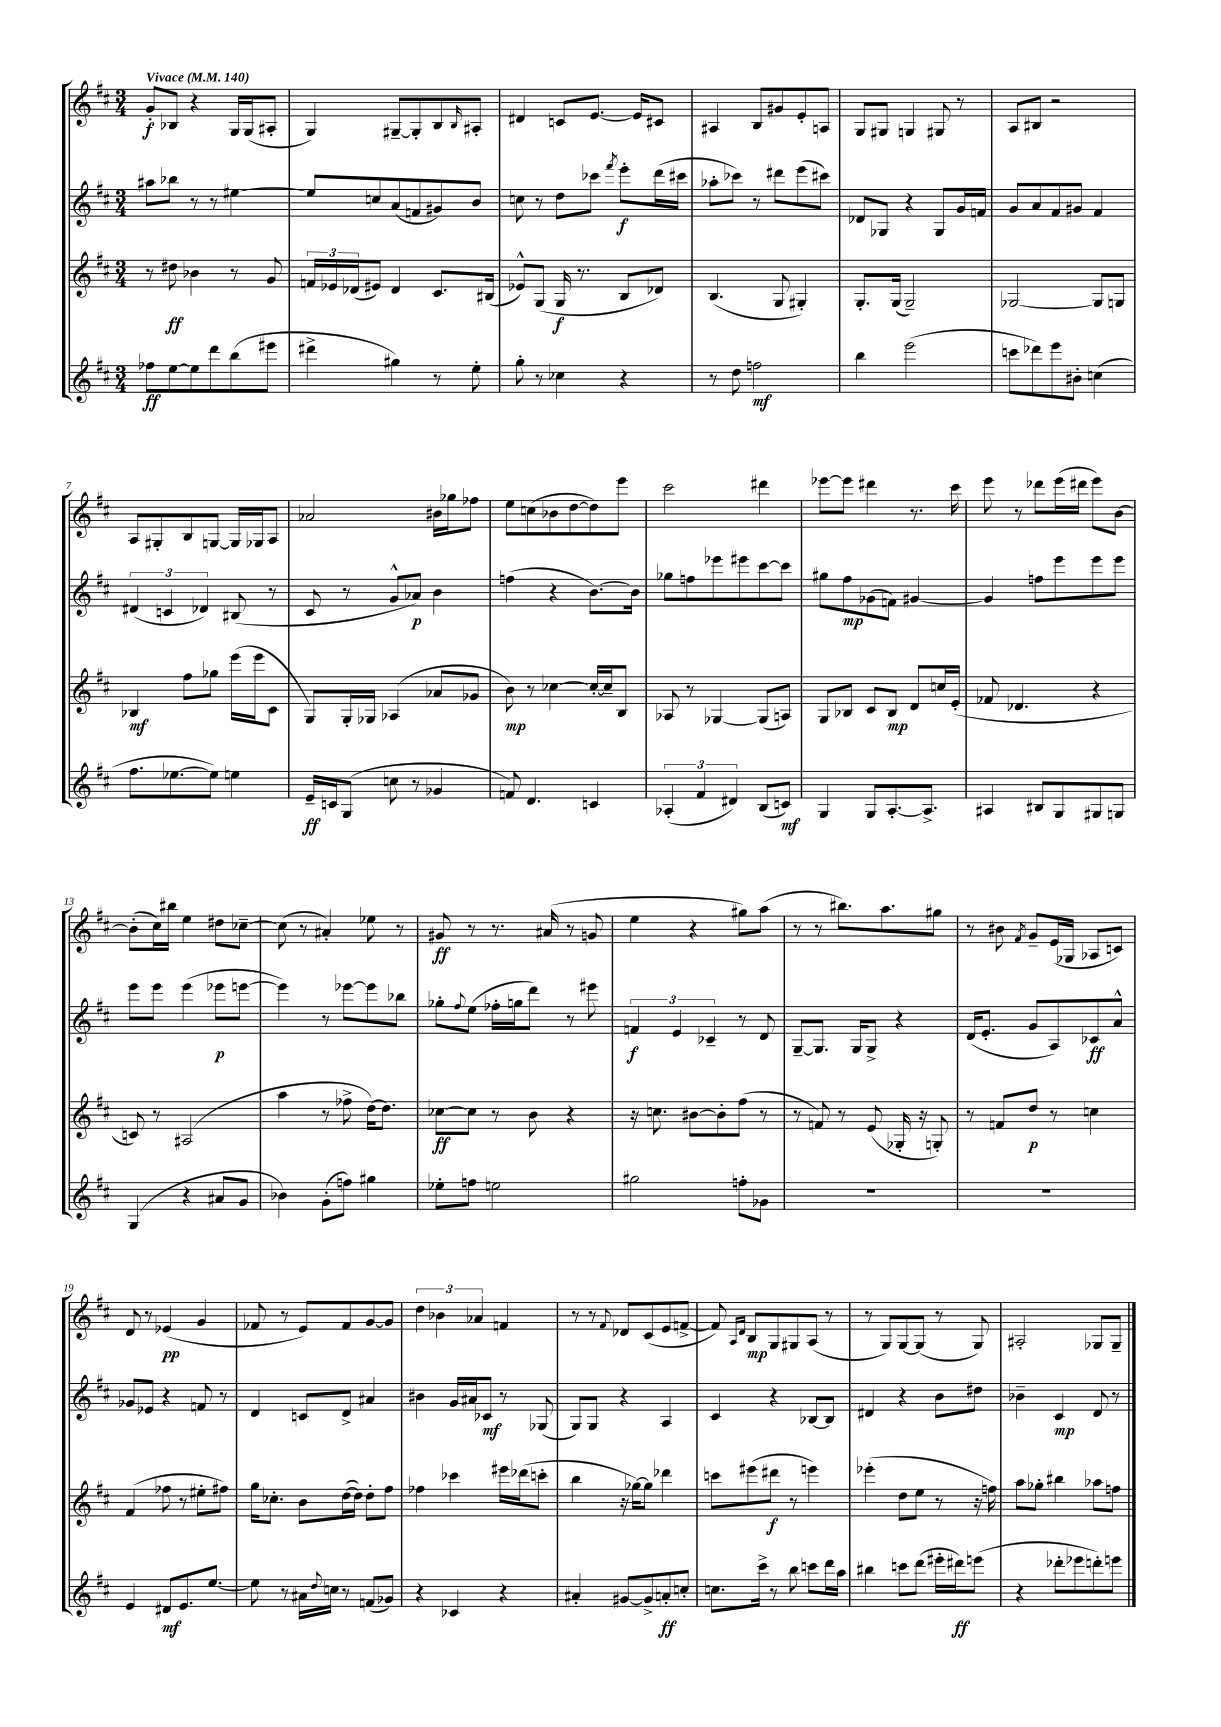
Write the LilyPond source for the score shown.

<<
\new StaffGroup <<
\new Staff = "s0" {
    \clef treble \key d \major \numericTimeSignature \time 3/4 \tempo "Vivace" 4 = 140
    g'8-.\f bes8 r4 g16 g16( ais8-. |
    g4) gis8~-- gis8-. b8 \grace { b16 } ais8-. |
    dis'4 c'8 e'8.~ e'16 cis'8 |
    ais4 b8 gis'8 e'8-. a8 |
    g8 gis8 g4 gis8 r8 |
    a8 bis8 r2 |
    a8 gis8-. b8 g8~ g16 ges16 a8 |
    aes'2 bis'16 ges''16 fes''8 |
    e''8 c''8( bes'8 d''8~ d''8) e'''8 |
    cis'''2 dis'''4 |
    ees'''8~ ees'''8 dis'''4 r8. cis'''16 |
    e'''8 r8 des'''8 e'''16( dis'''16 e'''8) b'8~ |
    b'8-.( cis''16) bis''16 e''4 dis''8 ces''8~-- |
    ces''8( r8 ais'4-.) ees''8 r8 |
    gis'8\ff r8 r8. ais'16( r8 g'8 |
    e''4 r4 gis''8) a''8( |
    r8 r8 bis''8.) a''8. gis''8 |
    r8 bis'8 \acciaccatura { fis'8 } g'8-- e'16( ges16 aes8 c'8) |
    d'8 r8 ees'4\pp( g'4 |
    fes'8 r8 e'8) fes'8 g'8~ g'8 |
    \tuplet 3/2 { d''4 bes'4 aes'4 } f'4 |
    r8 r8 \appoggiatura { fis'8 } des'8 cis'8( e'8 f'8~-> |
    f'8) \grace { a16 d'16 } b8\mp g8 gis8 a8( r8 |
    r8 g8) g8~ g8( r8 g8) |
    ais2-. ges8 ges8-- \bar "|." |
}
\new Staff = "s1" {
    \clef treble \key d \major \numericTimeSignature \time 3/4
    ais''8 bes''8 r8 r8 eis''4~ |
    eis''8 c''8 a'8( f'8 gis'8) b'8 |
    c''8 r8 d''8 ces'''8 \acciaccatura { fis'''8 } e'''8-.\f d'''16( cis'''16 |
    aes''8-. ces'''8) r8 dis'''8 e'''8( cis'''8) |
    des'8 ges8 r4 ges8 g'16 f'16 |
    g'8 a'8 fis'8 gis'8 fis'4 |
    \tuplet 3/2 { dis'4( c'4 des'4) } bis8( r8 |
    cis'8 r8 g'8-^ aes'8\p) b'4 |
    f''4( r4 b'8.~) b'16 |
    ges''8 f''8 ees'''8 eis'''8 cis'''8~ cis'''8 |
    gis''8 fis''8\mp ges'8( f'8) gis'4~ |
    gis'4 f''8 e'''8 e'''8 e'''8 |
    e'''8 e'''8 e'''4( ees'''8\p e'''8~ |
    e'''4) r8 ees'''8~ ees'''8 bes''8 |
    ges''8-. \appoggiatura { fis''8 } e''8( fes''16-. g''16 d'''8) r8 eis'''8 |
    \tuplet 3/2 { f'4\f e'4 ces'4-- } r8 d'8 |
    g8~-- g8. g16 g8-> r4 |
    d'16( e'8.-. g'8 a8) ces'8\ff a'8-^ |
    ges'8 ees'8 r4 f'8 r8 |
    d'4 c'8 d'8-> ais'4 |
    bis'4 g'16 ais'16 ces'8\mf r8 ges8( |
    g8) g8 r4 a4 |
    cis'4 r4 bes8~ bes8 |
    dis'4 r4 b'8 dis''8 |
    bes'4-- cis'4\mp d'8 r8 \bar "|." |
}
\new Staff = "s2" {
    \clef treble \key d \major \numericTimeSignature \time 3/4
    r8 dis''8\ff bes'4 r8 g'8 |
    \tuplet 3/2 { f'16 ees'16 des'16( } eis'8) des'4 cis'8. bis16( |
    ees'8-^) g8( g16\f r8. b8 des'8) |
    b4.( g8 gis4-.) |
    g8.-. g16( g2--) |
    ges2~ ges8 g8 |
    bes4\mf fis''8 ges''8 e'''16( e'''16 cis'8 |
    g8) g16-. ges16 aes4( aes'8 ges'8 |
    b'8\mp) r8 ces''4~ ces''16~-. ces''16-- b8 |
    aes8 r8 ges4~ ges8( a8) |
    g8 bes8 cis'8 bes8\mp d'8 c''16 e'16-.( |
    fes'8 des'4. r4 |
    c'8) r8 ais2( |
    a''4 r8 fes''8-> d''16~) d''8. |
    ces''8~\ff ces''8 r8 b'8 r4 |
    r16 c''8. bis'8~ bis'8-. fis''8( r8 |
    r8 f'8) r8 e'8( ges16-. r16 g8-.) |
    r8 f'8 d''8\p r8 c''4 |
    fis'4( fes''8 r8 eis''8-. fis''8) |
    g''16 ces''8.-. b'8 d''16~( d''16) d''8-. fis''8 |
    fes''4 ces'''4 eis'''16 des'''16( c'''8-. |
    b''4 r16 ges''16~) ges''8 des'''4 |
    c'''8 eis'''8( dis'''8\f r8 e'''4) |
    ees'''4-.( d''8 e''8 r8 r16 f''16) |
    a''8 ges''8-. bis''4 aes''8 f''8 \bar "|." |
}
\new Staff = "s3" {
    \clef treble \key d \major \numericTimeSignature \time 3/4
    fes''8\ff e''8~ e''8 d'''8 b''8( eis'''8 |
    dis'''4-> gis''4) r8 e''8-. |
    g''8-. r8 ces''4 r4 |
    r8 d''8 f''2\mf |
    b''4 e'''2( |
    c'''8 des'''8) e'''8 bis'8-. c''4( |
    fis''8. ees''8.~ ees''8) e''4 |
    e'16--\ff c'16 g8( c''8 r8 ges'4 |
    f'8) d'4. c'4 |
    \tuplet 3/2 { aes4-.( fis'4 dis'4) } b8( c'8\mf) |
    g4 g8 a8.~-. a8.-> |
    ais4 bis8 g8 gis8 g8 |
    g4( r4 ais'8 g'8 |
    bes'4) g'8-.( f''8) gis''4 |
    ees''8-. f''8 e''2 |
    gis''2 f''8-. ges'8 |
    R2. |
    R2. |
    e'4 dis'8\mf e'8. e''8.~ |
    e''8 r8 ais'16 \appoggiatura { d''8 } c''16 r8 f'8( ges'8) |
    r4 ces'4 r4 |
    ais'4-. gis'8~ gis'8-> a'8-.\ff c''8-. |
    c''8. cis'''16-> r8 b''8 c'''8 d'''16 a''16 |
    bis''4 c'''8 d'''8( eis'''16-. dis'''16\ff) e'''8( |
    r4 des'''8-. ees'''8 d'''8-.) e'''8 \bar "|." |
}
>>
>>
